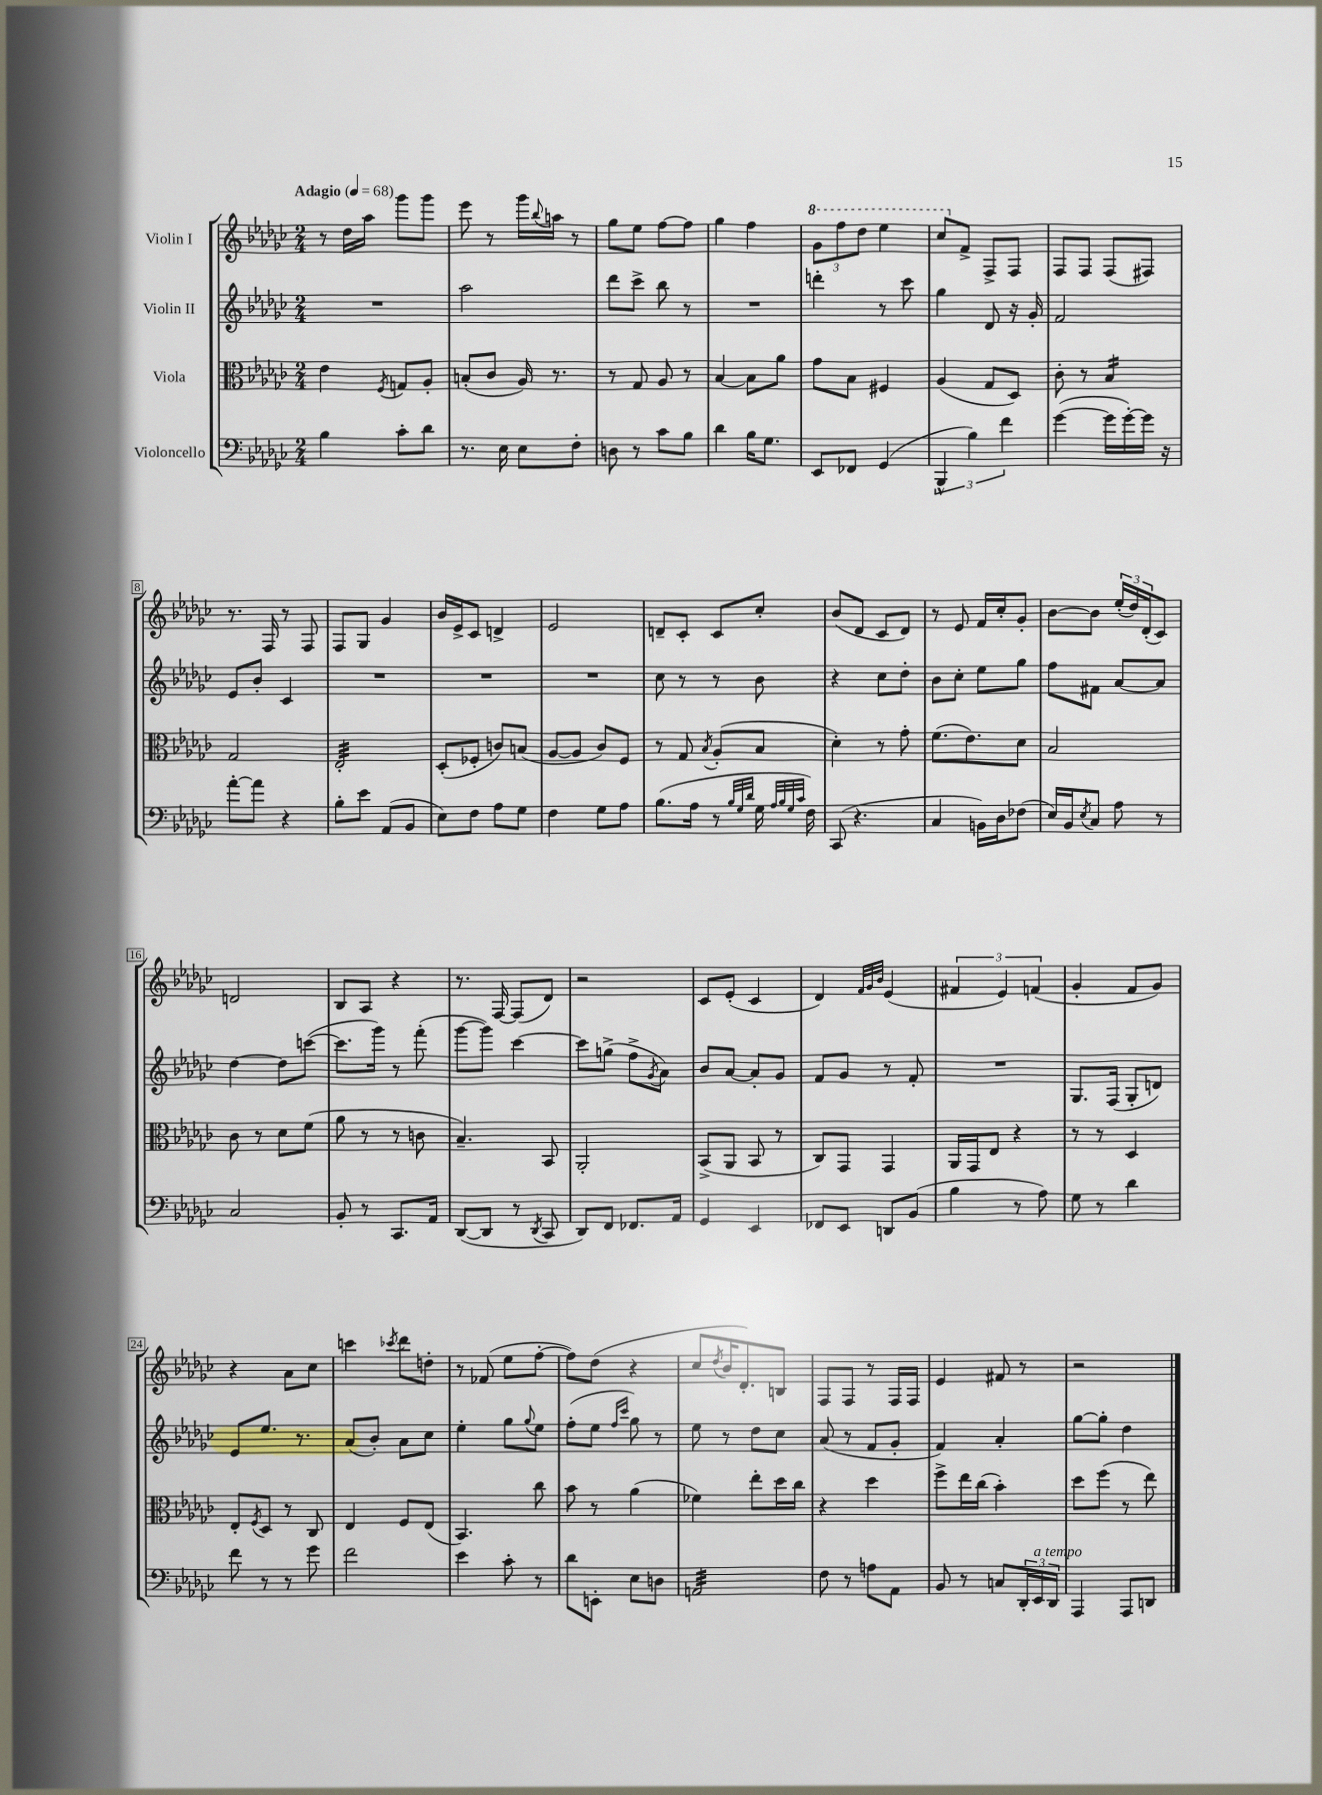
<<
\new StaffGroup <<
\new Staff = "s0" \with { instrumentName = "Violin I" } {
    \clef treble \key ges \major \numericTimeSignature \time 2/4 \tempo "Adagio" 4 = 68
    r8 des''16 aes''16 ges'''8 ges'''8 |
    ees'''8 r8 ges'''16 \appoggiatura { bes''8 } a''16 r8 |
    ges''8 ees''8 f''8~ f''8 |
    ges''4 f''4 |
    \tuplet 3/2 { \ottava #1 ges''8 f'''8 des'''8 } ees'''4 |
    ces'''8 \ottava #0 f'8-> f8-> f8 |
    f8 f8 f8( fis8) |
    r8. f16 r8 f8 |
    f8 ges8 ges'4 |
    bes'16 ees'16-> ces'8 d'4-> |
    ees'2 |
    d'8-- ces'8-. ces'8 ces''8-. |
    bes'8( des'8 ces'8 des'8) |
    r8 ees'8 f'16 ces''16-. ges'8-. |
    bes'8~ bes'8 \tuplet 3/2 { ees''16-.( des''16) des'16-.( } ces'8) |
    d'2 |
    bes8 aes8 r4 |
    r8. f16~ f8( des'8) |
    r2 |
    ces'8 ees'8-.( ces'4 |
    des'4) \grace { f'32 ges'32 bes'32 } ees'4( |
    \tuplet 3/2 { fis'4 ees'4) f'4( } |
    ges'4-. f'8 ges'8) |
    r4 aes'8 ces''8 |
    c'''4 \acciaccatura { ces'''8 } des'''8 d''8-. |
    r8 fes'8( ees''8 f''8~-. |
    f''8) des''8( r4 |
    ces''8 \acciaccatura { des''8 } bes'16 des'8.-.) b8 |
    f8 f8 r8 f16 f16 |
    ees'4 fis'8 r8 |
    r2 \bar "|." |
}
\new Staff = "s1" \with { instrumentName = "Violin II" } {
    \clef treble \key ges \major \numericTimeSignature \time 2/4
    R2 |
    aes''2 |
    des'''8 ces'''8-> bes''8 r8 |
    R2 |
    d'''4-. r8 ces'''8 |
    ges''4 des'8 r16 ges'16-. |
    f'2 |
    ees'8 bes'8-. ces'4 |
    R2 |
    R2 |
    R2 |
    ces''8 r8 r8 bes'8 |
    r4 ces''8 des''8-. |
    bes'8 ces''8-. ees''8 ges''8 |
    f''8 fis'8 aes'8~ aes'8 |
    des''4~ des''8 c'''8~( |
    c'''8. ges'''16) r8 f'''8-.( |
    ges'''8~ ges'''8) ces'''4~ |
    ces'''8 g''8->( f''8-> \acciaccatura { ges'8 } aes'8) |
    bes'8 aes'8~ aes'8-. ges'8 |
    f'8 ges'8 r8 f'8-. |
    R2 |
    ges8. f16( ges8-. d'8) |
    ees'8 ees''8. r8. |
    aes'8( bes'8-.) aes'8 ces''8 |
    ees''4-. ges''8 \appoggiatura { ges''8 } ees''8 |
    f''8-.( ees''8 \grace { f''16 ces'''16 } ges''8) r8 |
    ees''8 r8 des''8 ces''8 |
    aes'8( r8 f'8 ges'8-. |
    f'4) aes'4-. |
    ges''8~ ges''8-. des''4 \bar "|." |
}
\new Staff = "s2" \with { instrumentName = "Viola" } {
    \clef alto \key ges \major \numericTimeSignature \time 2/4
    ees'4 \acciaccatura { f8 } g8 aes8-. |
    b8-.( ces'8 aes16) r8. |
    r8 ges8 aes8 r8 |
    bes4~ bes8 aes'8 |
    ges'8 bes8 fis4 |
    aes4( ges8 des8) |
    ces'8-. r8 bes4:16 |
    ges2 |
    ees2:32-. |
    des8-.( fes8-. c'8) b8( |
    aes8~ aes8 ces'8) f8 |
    r8 ges8 \acciaccatura { bes8 } aes8-.( bes8 |
    des'4-.) r8 ges'8-. |
    f'8.( ees'8.) des'8 |
    bes2 |
    ces'8 r8 des'8 f'8( |
    aes'8 r8 r8 c'8 |
    bes4.--) bes,8 |
    aes,2-. |
    bes,8->( aes,8 bes,8 r8 |
    ces8) ges,8 ges,4 |
    aes,16 ges,16 ees8 r4 |
    r8 r8 des4 |
    ees8-. \acciaccatura { f8 } des8 r8 ces8 |
    ees4 f8 ees8( |
    bes,4.) ces''8 |
    bes'8 r8 aes'4( |
    fes'4) ees''8-. des''16 ces''16 |
    r4 des''4 |
    f''8-> ees''16 ces''16( bes'4-.) |
    des''8 f''8( r8 ees''8) \bar "|." |
}
\new Staff = "s3" \with { instrumentName = "Violoncello" } {
    \clef bass \key ges \major \numericTimeSignature \time 2/4
    bes4 ces'8-. des'8 |
    r8. ees16 ees8 f8-. |
    d8 r8 ces'8 bes8 |
    des'4 bes16 ges8. |
    ees,8 fes,8 ges,4( |
    \tuplet 3/2 { bes,,4-^ bes4) f'4 } |
    ges'4~( ges'16 ges'16~-.) ges'16 r16 |
    aes'8~-. aes'8 r4 |
    bes8-. ees'8 aes,8( bes,8 |
    ees8) f8 aes8 ges8 |
    f4 ges8 aes8 |
    bes8.( aes16 r8 \grace { bes32 ges32 des'32 } ges16 \grace { aes32 bes32 ges32 ces'32 } f16) |
    ces,8( r4. |
    ces4 b,16) des16 fes8( |
    ees16) bes,16 \acciaccatura { ees8 } ces8 aes8 r8 |
    ces2 |
    bes,8-. r8 ces,8. aes,16 |
    des,8~( des,8 r8 \acciaccatura { des,8 } ces,8 |
    des,8) f,8 fes,8. aes,16 |
    ges,4 ees,4 |
    fes,8 ees,8 d,8 bes,8( |
    bes4 r8 aes8) |
    ges8 r8 des'4 |
    f'8 r8 r8 ges'8 |
    f'2 |
    ees'4 ces'8-. r8 |
    des'8 e,8-. ees8 d8 |
    a,2:32 |
    f8 r8 a8 aes,8 |
    bes,8 r8 c8 \tuplet 3/2 { des,16-. ees,16^\markup { \italic "a tempo" } des,16 } |
    aes,,4 aes,,8 d,8 \bar "|." |
}
>>
>>
\layout { \context { \Score \override BarNumber.stencil = #(make-stencil-boxer 0.1 0.3 ly:text-interface::print) } }
